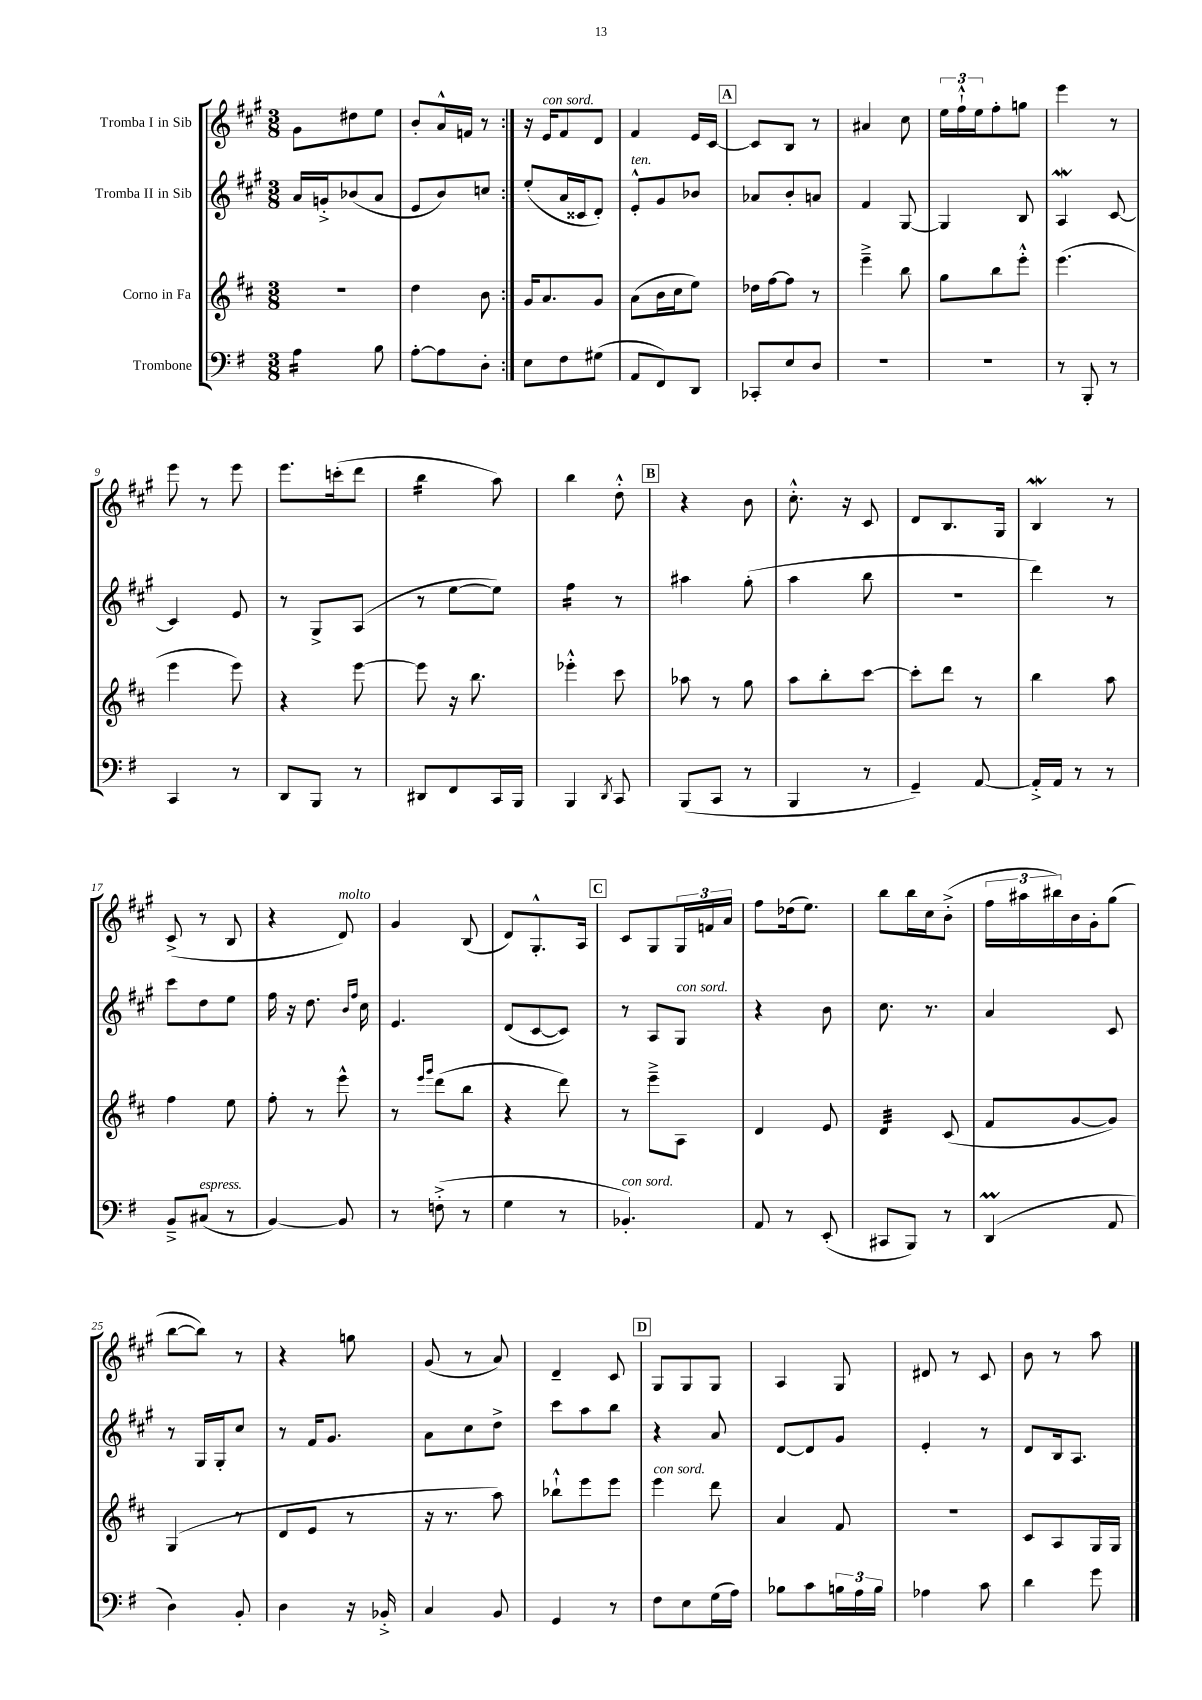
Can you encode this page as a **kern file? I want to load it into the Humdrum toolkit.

**kern	**kern	**kern	**kern
*staff4	*staff3	*staff2	*staff1
*clefF4	*clefG2	*clefG2	*clefG2
*k[f#]	*k[f#c#]	*k[f#c#g#]	*k[f#c#g#]
*M3/8	*M3/8	*M3/8	*M3/8
4A	4.r	16a	8g#
.	.	16g'^	.
.	.	(8b-	8dd#
8B	.	8a	8ee
=	=	=	=
[8A'	4dd	8e	8b'
8A]	.	8b)	16a^^
.	.	.	16f
8D'	8b	8cc	8r
=:|!	=:|!	=:|!	=:|!
8E	16g	(8ee'	16r
.	8.a	.	16e
8F#	.	16a	8f#
.	.	16c##	.
(8G#	8g	8d')	8d
=	=	=	=
8AA	(8a	8e'^^	4f#
8FF#)	16b	8g#	.
.	16cc#	.	.
8DD	8ee)	8b-	16e
.	.	.	[16c#
=	=	=	=
8CC-'	16dd-	8a-	8c#]
.	[16ff#	.	.
8E	8ff#]	8b'	8B
8D	8r	8a	8r
=	=	=	=
4.r	4eee~^	4f#	4a#
.	8bb	[8G#	8cc#
=	=	=	=
4.r	8gg	4G#]	24ee
.	.	.	24ff#`^^
.	.	.	24ee
.	8bb	.	8ff#'
.	8eee'^^	8B	8gg
=	=	=	=
8r	(4.eee	4A	4eee
8BBB'	.	.	.
8r	.	[8c#	8r
=	=	=	=
4CC	4eee	4c#]	8eee
.	.	.	8r
8r	8eee)	8e	8eee
=	=	=	=
8DD	4r	8r	8.eee
8BBB	.	8G#^	.
.	.	.	(16ccc'
8r	[8eee	(8A	8ddd
=	=	=	=
8DD#	8eee]	8r	4bb
8FF#	16r	[8ee	.
.	8.bb	.	.
16CC	.	8ee])	8aa)
16BBB	.	.	.
=	=	=	=
4BBB	4eee-'^^	4ff#	4bb
8qDD	.	.	.
8CC	8ccc#	8r	8dd'^^
=	=	=	=
(8BBB	8aa-	4aa#	4r
8CC	8r	.	.
8r	8gg	(8gg#'	8b
=	=	=	=
4BBB	8aa	4aa	8.cc#'^^
.	8bb'	.	.
.	.	.	16r
8r	[8ccc#	8bb	8c#
=	=	=	=
4GG~)	8ccc#']	4.r	8d
.	8ddd	.	8.B
[8AA	8r	.	.
.	.	.	16G#
=	=	=	=
16AA'^]	4bb	4ddd)	4B
16AA	.	.	.
8r	.	.	.
8r	8aa	8r	8r
=	=	=	=
8BB~^	4ff#	8ccc#	(8c#^
(8C#	.	8dd	8r
8r	8ee	8ee	8B
=	=	=	=
[4BB)	8ff#'	16ff#	4r
.	.	16r	.
.	8r	8.dd	.
8BB]	8eee^^	.	8d)
.	.	16qqb	.
.	.	16qqff#	.
.	.	16cc#	.
=	=	=	=
8r	8r	4.e	4g#
.	16qqeee	.	.
.	16qqggg	.	.
(8F'^	(8ddd	.	.
8r	8bb	.	(8B
=	=	=	=
4G	4r	(8d	8d)
.	.	[8c#	8.G#'^^
8r	8ddd)	8c#])	.
.	.	.	16A
=	=	=	=
4.BB-')	8r	8r	8c#
.	8eee~^	8A	8G#
.	8A	8G#	24G#
.	.	.	24f
.	.	.	24a
=	=	=	=
8AA	4d	4r	8ff#
8r	.	.	(16dd-
.	.	.	8.ee)
(8EE'	8e	8b	.
=	=	=	=
8CC#	4d	8.cc#	8bb
8BBB)	.	.	16bb
.	.	8.r	16cc#
8r	(8c#	.	(8b'^
=	=	=	=
(4DD	8f#	4a	24ff#
.	.	.	24aa#
.	.	.	24bb#)
.	[8g	.	16b
.	.	.	16g#'
8AA	8g])	8c#	(8gg#
=	=	=	=
4D)	(4G	8r	[8bb
.	.	16G#	8bb])
.	.	16G#'	.
8BB'	8r	8cc#	8r
=	=	=	=
4D	8d	8r	4r
.	8e	16f#	.
.	.	8.g#	.
16r	8r	.	8gg
16BB-'^	.	.	.
=	=	=	=
4C	16r	8a	(8g#
.	8.r	.	.
.	.	8cc#	8r
8BB	8aa)	8dd^	8a)
=	=	=	=
4GG	8bb-`^^	8ccc#	4d~
.	8eee	8aa	.
8r	8eee	8bb	8c#
=	=	=	=
8F#	4eee	4r	8G#
8E	.	.	8G#
(16G	8ddd	8a	8G#
16A)	.	.	.
=	=	=	=
8B-	4a	[8d	4A
8c	.	8d]	.
24B	8f#	8g#	8G#
24A	.	.	.
24B	.	.	.
=	=	=	=
4A-	4.r	4e'	8d#
.	.	.	8r
8c	.	8r	8c#
=	=	=	=
4d	8c#	8d	8b
.	8A	16B	8r
.	.	8.A	.
8g	16G	.	8aa
.	16G	.	.
==	==	==	==
*-	*-	*-	*-
